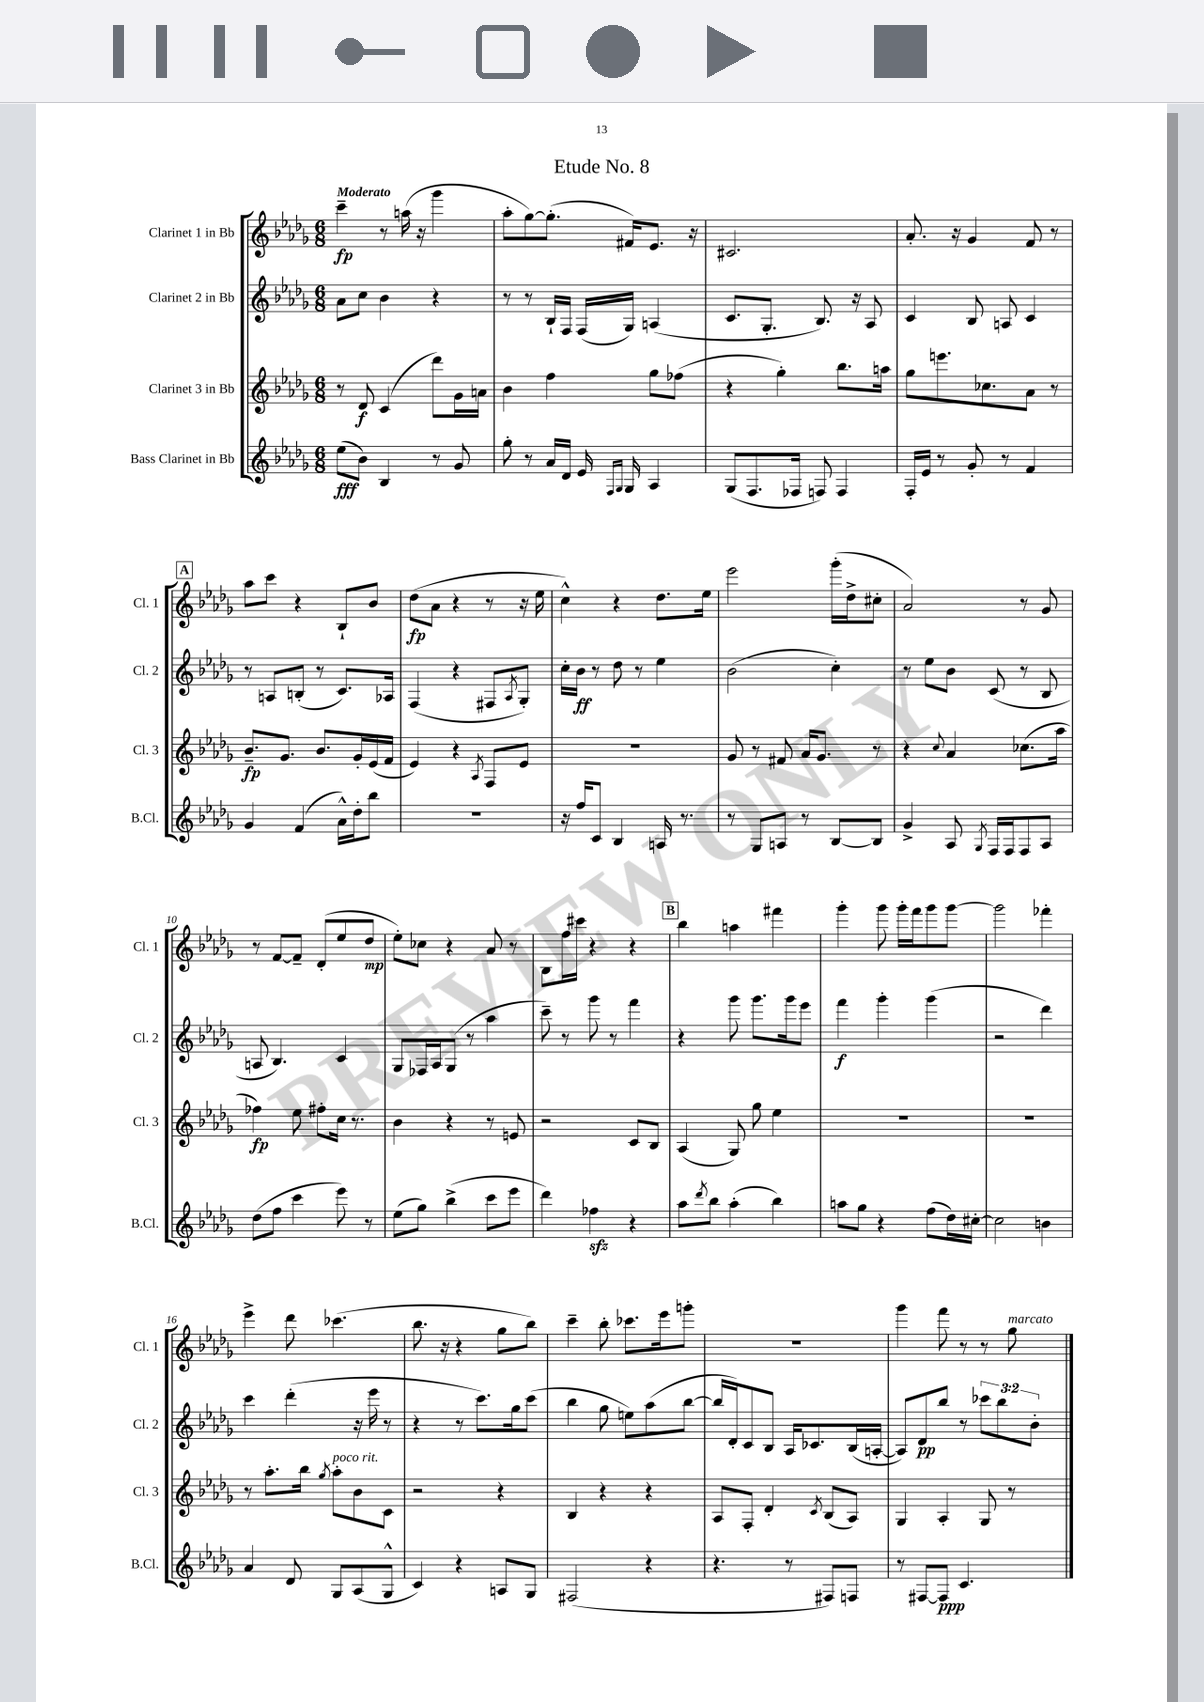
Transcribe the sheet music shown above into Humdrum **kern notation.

**kern	**dynam	**kern	**dynam	**kern	**dynam	**kern	**dynam
*part4	*part4	*part3	*part3	*part2	*part2	*part1	*part1
*staff4	*staff4	*staff3	*staff3	*staff2	*staff2	*staff1	*staff1
*I"Bass Clarinet in Bb	*	*I"Clarinet 3 in Bb	*	*I"Clarinet 2 in Bb	*	*I"Clarinet 1 in Bb	*
*I'B.Cl.	*	*I'Cl. 3	*	*I'Cl. 2	*	*I'Cl. 1	*
*clefG2	*	*clefG2	*	*clefG2	*	*clefG2	*
*k[b-e-a-d-g-]	*	*k[b-e-a-d-g-]	*	*k[b-e-a-d-g-]	*	*k[b-e-a-d-g-]	*
*M6/8	*	*M6/8	*	*M6/8	*	*M6/8	*
=1	=1	=1	=1	=1	=1	=1	=1
!	!	!	!	!	!	!LO:TX:a:B:t=Moderato	!
(8ee-\L	fff	8r	.	8a-\L	.	4ccc~\	fp
8b-\J)	.	8d-/	f	8cc\J	.	.	.
4B-/	.	(4c/	.	4b-\	.	8r	.
.	.	.	.	.	.	(16aan\	.
.	.	.	.	.	.	16r	.
8r	.	8ddd-\L)	.	4r	.	4ggg-\	.
8g-/	.	16g-\L	.	.	.	.	.
.	.	16an\JJ	.	.	.	.	.
=2	=2	=2	=2	=2	=2	=2	=2
8gg-'\	.	4b-\	.	8r	.	8aa-'\L	.
8r	.	.	.	8r	.	[8gg-\)	.
16a-/LL	.	4ff\	.	16B-`/LL	.	(8.gg-'\J]	.
16d-/JJ	.	.	.	16F/JJ	.	.	.
16e-/	.	.	.	(16F/LL	.	.	.
16qqF/LL	.	.	.	.	.	.	.
16qqG-/JJ	.	.	.	.	.	.	.
16G-/	.	.	.	16G-/JJ)	.	16f#X/KL)	.
4A-/	.	8gg-\L	.	(4An/	.	8.e-/J	.
.	.	(8ff-X\J	.	.	.	.	.
.	.	.	.	.	.	16r	.
=3	=3	=3	=3	=3	=3	=3	=3
(8G-/L	.	4r	.	8.c/L	.	2.c#X/	.
8.F/	.	.	.	.	.	.	.
.	.	.	.	8.G-'/J	.	.	.
.	.	4gg-'\)	.	.	.	.	.
16F-X/Jk	.	.	.	.	.	.	.
8Fn/)	.	.	.	8.B-/)	.	.	.
4F/	.	8.bb-\L	.	.	.	.	.
.	.	.	.	16r	.	.	.
.	.	.	.	8A-/	.	.	.
.	.	16aan\Jk	.	.	.	.	.
=4	=4	=4	=4	=4	=4	=4	=4
16F'/LL	.	8gg-\L	.	4c/	.	8.a-'/	.
16e-/JJ	.	.	.	.	.	.	.
8r	.	8.eeen\	.	.	.	.	.
.	.	.	.	.	.	16r	.
8g-'/	.	.	.	8B-/	.	4g-/	.
.	.	8.cc-X\	.	.	.	.	.
8r	.	.	.	8An/	.	.	.
4f/	.	8a-\J	.	4c/	.	8f/	.
.	.	8r	.	.	.	8r	.
!!LO:LB:g=z
!!LO:REH:place=s1:t=A
=5	=5	=5	=5	=5	=5	=5	=5
4g-/	.	8.b-~/L	fp	8r	.	8aa-\L	.
.	.	.	.	8An/L	.	8ccc\J	.
.	.	8.g-/J	.	.	.	.	.
(4f/	.	.	.	(8Bn'/J	.	4r	.
.	.	8.b-/L	.	8r	.	.	.
16a-^^\LL)	.	.	.	8.c/L)	.	8B-`/L	.
16dd-'\J	.	16g-'/L	.	.	.	.	.
8bb-\J	.	(16e-/	.	.	.	8b-/J	.
.	.	16f/JJ	.	16A-X/Jk	.	.	.
=6	=6	=6	=6	=6	=6	=6	=6
2.r	.	4e-/)	.	(4F/	.	(8dd-\L	fp
.	.	.	.	.	.	8a-\J	.
.	.	4r	.	4r	.	4r	.
.	.	8qA-/	.	.	.	.	.
.	.	8F/L	.	8F#X/L	.	8r	.
.	.	.	.	8qA-/	.	.	.
.	.	8e-/J	.	8G-'/J)	.	16r	.
.	.	.	.	.	.	16ee-\	.
=7	=7	=7	=7	=7	=7	=7	=7
16r	.	2.r	.	16cc'\LL	.	4cc^^\)	.
16ff/KL	.	.	.	16b-\JJ	ff	.	.
8c/J	.	.	.	8r	.	.	.
4B-/	.	.	.	8dd-\	.	4r	.
.	.	.	.	8r	.	.	.
16An/	.	.	.	4ee-\	.	8.dd-\L	.
8.r	.	.	.	.	.	.	.
.	.	.	.	.	.	16ee-\Jk	.
=8	=8	=8	=8	=8	=8	=8	=8
8r	.	8g-/	.	(2b-\	.	2eee-\	.
8G-/L	.	8r	.	.	.	.	.
8An/J	.	8f#X/	.	.	.	.	.
8r	.	16a-/KL	.	.	.	.	.
.	.	8.g-/J	.	.	.	.	.
[8B-/L	.	.	.	4cc'\)	.	(16ggg-'\LL	.
.	.	.	.	.	.	16dd-^\J	.
8B-/J]	.	8r	.	.	.	8cc#X'\J	.
=9	=9	=9	=9	=9	=9	=9	=9
4g-^/	.	4r	.	8r	.	2a-/)	.
.	.	.	.	8ee-\L	.	.	.
.	.	8qqcc/	.	.	.	.	.
8A-/	.	4a-/	.	8b-\J	.	.	.
8qG-/	.	.	.	.	.	.	.
16F/LL	.	.	.	(8c/	.	.	.
16F/J	.	.	.	.	.	.	.
8F/	.	(8.cc-X\L	.	8r	.	8r	.
8A-/J	.	.	.	8B-/	.	8g-/	.
.	.	16aa-\Jk	.	.	.	.	.
!!LO:LB:g=z
=10	=10	=10	=10	=10	=10	=10	=10
(8dd-\L	.	4ff-X\)	fp	8An/	.	8r	.
8ff\J	.	.	.	4.B-/)	.	[8f/L	.
4ccc\	.	8ee-\	.	.	.	8f~/J]	.
.	.	8ff#X'\L	.	.	.	(8d-'/L	.
8eee-\)	.	16cc\Jk	.	4c/	.	8ee-/	.
.	.	8.r	.	.	.	.	.
8r	.	.	.	.	.	8dd-/J	mp
=11	=11	=11	=11	=11	=11	=11	=11
(8ee-\L	.	4b-\	.	8G-/L	.	8ee-'\L)	.
8gg-\J)	.	.	.	16F-X/L	.	8cc-X\J	.
.	.	.	.	16A-/J	.	.	.
(4bb-^\	.	4r	.	(8G-/J	.	4r	.
.	.	.	.	8r	.	.	.
8ccc\L	.	8r	.	4aa-\	.	8a-/	.
8eee-\J	.	8en/	.	.	.	8r	.
=12	=12	=12	=12	=12	=12	=12	=12
4ddd-\)	.	2r	.	8ccc~\)	.	8B-\L	.
.	.	.	.	8r	.	16ff\L	.
.	.	.	.	.	.	16ccc#X\JJ	.
4ff-Xzz\	.	.	.	8ggg-\	.	4r	.
.	.	.	.	8r	.	.	.
4r	.	8c/L	.	4fff\	.	4r	.
.	.	8B-/J	.	.	.	.	.
!!LO:REH:place=s1:t=B
=13	=13	=13	=13	=13	=13	=13	=13
8aa-\L	.	(4A-/	.	4r	.	4bb-\	.
8qddd-/	.	.	.	.	.	.	.
8bb-\J	.	.	.	.	.	.	.
(4aa-'\	.	8G-/)	.	8ggg-\	.	4aan\	.
.	.	8gg-\	.	8.ggg-\L	.	.	.
4bb-\)	.	4ee-\	.	.	.	4fff#X\	.
.	.	.	.	16ggg-\k	.	.	.
.	.	.	.	8eee-\J	.	.	.
=14	=14	=14	=14	=14	=14	=14	=14
8aan\L	.	2.r	.	4fff\	f	4ggg-'\	.
8gg-\J	.	.	.	.	.	.	.
4r	.	.	.	4ggg-'\	.	8ggg-\	.
.	.	.	.	.	.	16ggg-'\LL	.
.	.	.	.	.	.	16fff\J	.
(8ff\L	.	.	.	(4ggg-\	.	8ggg-\	.
16dd-\L)	.	.	.	.	.	[8ggg-\J	.
[16cc#X'\JJ	.	.	.	.	.	.	.
=15	=15	=15	=15	=15	=15	=15	=15
2cc#\]	.	2.r	.	2r	.	2ggg-\]	.
4bn\	.	.	.	4ddd-\)	.	4fff-X'\	.
!!LO:LB:g=z
=16	=16	=16	=16	=16	=16	=16	=16
4a-/	.	8r	.	4ccc\	.	4eee-^\	.
.	.	8.aa-'\L	.	.	.	.	.
8d-/	.	.	.	(4ddd-'\	.	8ddd-\	.
.	.	16bb-\Jk	.	.	.	.	.
.	.	8qgg-/	.	.	.	.	.
!	!	!LO:TX:a:i:t=poco rit.	!	!	!	!	!
8G-/L	.	8aa-'\L	.	.	.	(4.ccc-X\	.
(8A-/	.	8b-\	.	16r	.	.	.
.	.	.	.	16eee-\	.	.	.
8G-^^/J	.	8c\J	.	8r	.	.	.
=17	=17	=17	=17	=17	=17	=17	=17
4c/)	.	2r	.	4r	.	8.bb-\	.
.	.	.	.	.	.	16r	.
4r	.	.	.	8r	.	4r	.
.	.	.	.	8.ccc\L)	.	.	.
8An/L	.	4r	.	.	.	8gg-\L	.
.	.	.	.	16gg-\k	.	.	.
8G-/J	.	.	.	(8ccc\J	.	8bb-\J)	.
=18	=18	=18	=18	=18	=18	=18	=18
(2F#X/	.	4B-/	.	4bb-\	.	4ccc~\	.
.	.	4r	.	8gg-\	.	8bb-'\	.
.	.	.	.	8een\L)	.	8.ccc-X\L	.
4r	.	4r	.	(8aa-\	.	.	.
.	.	.	.	.	.	16eee-\k	.
.	.	.	.	[8bb-\J	.	8gggn'\J	.
=19	=19	=19	=19	=19	=19	=19	=19
4.r	.	8A-/L	.	16bb-/LL]	.	2.r	.
.	.	.	.	16d-'/J)	.	.	.
.	.	8F'/J	.	8c/	.	.	.
.	.	4d-'/	.	8B-/J	.	.	.
8r	.	.	.	16A-/KL	.	.	.
.	.	.	.	8.c-X/	.	.	.
.	.	8qc/	.	.	.	.	.
8F#X/L)	.	(8B-/L	.	.	.	.	.
8Fn/J	.	8A-/J)	.	(16B-/L	.	.	.
.	.	.	.	[16An'/JJ	.	.	.
=20	=20	=20	=20	=20	=20	=20	=20
8r	.	4G-/	.	8A/L])	.	4ggg-\	.
[8F#X/L	.	.	.	8d-/	pp	.	.
8F#/J]	ppp	4A-'/	.	8bb-/J	.	8fff\	.
4.c/	.	.	.	8r	.	8r	.
.	.	8G-/	.	12ccc-X\L	.	8r	.
.	.	.	.	12bb-\	.	.	.
!	!	!	!	!	!	!LO:TX:a:i:t=marcato	!
.	.	8r	.	.	.	8gg-\	.
.	.	.	.	12b-'\J	.	.	.
==	==	==	==	==	==	==	==
*-	*-	*-	*-	*-	*-	*-	*-
